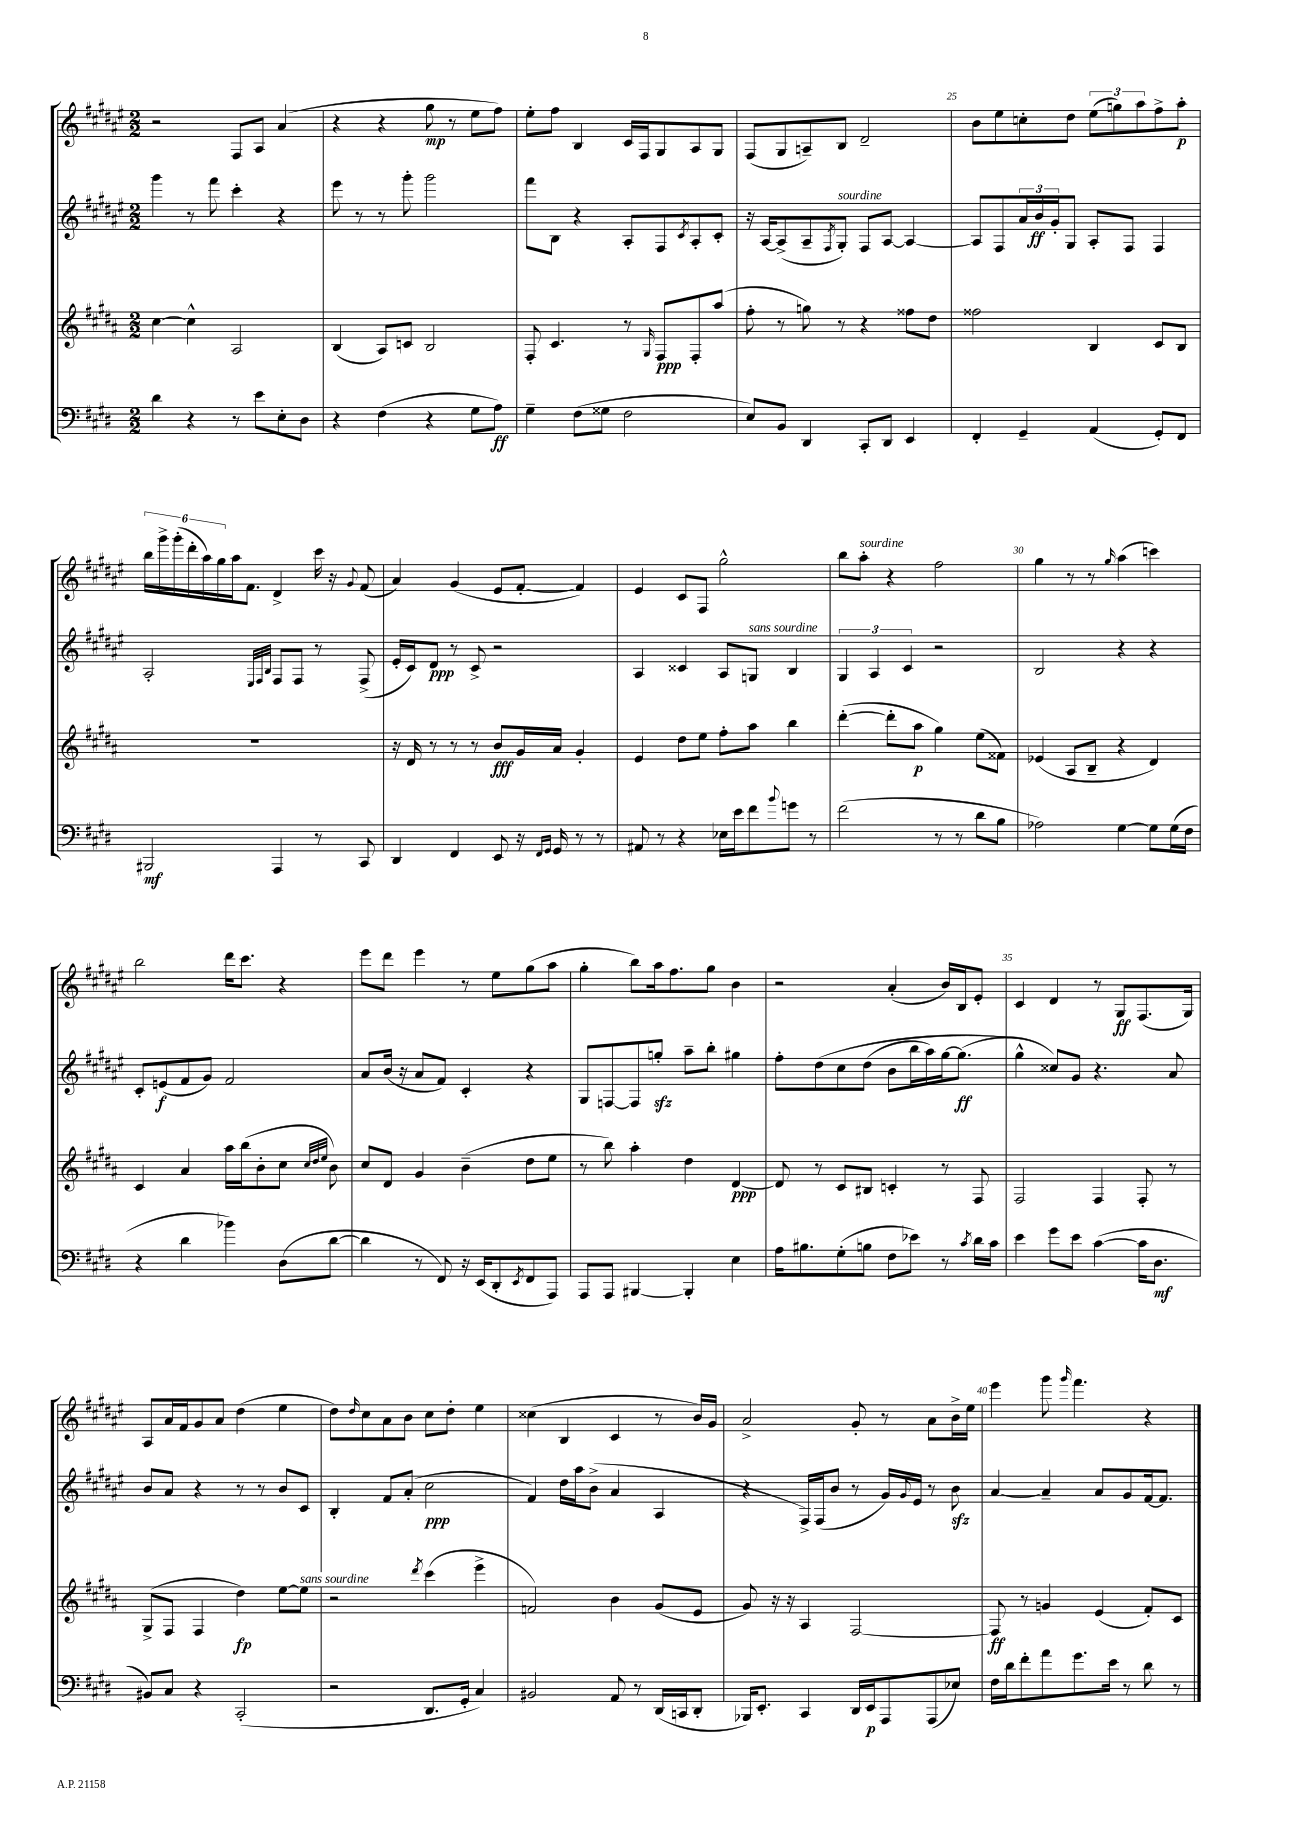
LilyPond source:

<<
\new StaffGroup <<
\new Staff = "s0" {
    \clef treble \key fis \major \numericTimeSignature \time 2/2
    r2 fis8 ais8 ais'4( |
    r4 r4 gis''8\mp r8 eis''8 fis''8) |
    eis''8-. fis''8 b4 cis'16 fis16 gis8 ais8 gis8 |
    fis8( gis8 a8--) b8 dis'2-- |
    b'8 eis''8 c''8-. dis''8 \tuplet 3/2 { eis''8( g''8) ais''8 } fis''8-> ais''8-.\p |
    \tuplet 6/4 { b''16 gis'''16-> gis'''16-.( dis'''16-. ais''16) gis''16 } ais''16 fis'8. dis'4-> cis'''16 r16 \appoggiatura { gis'8 } fis'8( |
    ais'4) gis'4( eis'8 fis'8~-. fis'4) |
    eis'4 cis'8 fis8 gis''2-^ |
    b''8 ais''8-.^\markup { \italic "sourdine" } r4 fis''2 |
    gis''4 r8 r8 \grace { gis''16 } ais''4( c'''4) |
    b''2 dis'''16 cis'''8. r4 |
    eis'''8 dis'''8 eis'''4 r8 eis''8 gis''8( ais''8 |
    gis''4-. b''8) ais''16 fis''8. gis''8 b'4 |
    r2 ais'4-.( b'16) b16 eis'8-. |
    cis'4 dis'4 r8 gis8\ff fis8.( gis16) |
    ais8 ais'16 fis'16 gis'8 ais'8 dis''4( eis''4 |
    dis''8) \grace { dis''16 } cis''8 ais'8 b'8 cis''8 dis''8-. eis''4 |
    cisis''4( b4 cis'4 r8 b'16) gis'16 |
    ais'2-> gis'8-. r8 ais'8 b'16-> eis''16 |
    eis'''4 gis'''8 \grace { gis'''16 } fis'''4. r4 \bar "|." |
}
\new Staff = "s1" {
    \clef treble \key fis \major \numericTimeSignature \time 2/2
    gis'''4 r8 fis'''8 cis'''4-. r4 |
    eis'''8 r8 r8 gis'''8-. gis'''2 |
    fis'''8 b8 r4 ais8-. fis8 \acciaccatura { cis'8 } ais8-. cis'8-. |
    r16 ais16~ ais8->( ais8-- \acciaccatura { fis8 } gis8-.^\markup { \italic "sourdine" }) fis8 ais8~ ais4~ |
    ais8 fis8 \tuplet 3/2 { ais'16 b'16\ff gis'16-. } gis8 ais8-. fis8 fis4 |
    ais2-. \grace { eis32 fis32 b32 } fis8 fis8 r8 fis8->( |
    eis'16-. cis'16) dis'8\ppp r8 cis'8-> r2 |
    ais4 cisis'4 ais8 g8^\markup { \italic "sans sourdine" } b4 |
    \tuplet 3/2 { gis4 ais4 cis'4 } r2 |
    b2 r4 r4 |
    cis'8-. e'8\f( fis'8 gis'8) fis'2 |
    ais'8 b'16( r16 ais'8 fis'8) cis'4-. r4 |
    gis8 f8~ f8 g''8-.\sfz ais''8-- b''8-. gis''4 |
    fis''8-. dis''8\( cis''8 dis''8( b'8 b''16 ais''16) gis''16~ gis''8.\ff( |
    gis''4-^\) cisis''8) gis'8 r4. ais'8 |
    b'8 ais'8 r4 r8 r8 b'8 cis'8 |
    b4-. fis'8 ais'8-.( cis''2\ppp |
    fis'4) dis''16 ais''16 b'8->( ais'4 ais4 |
    r4 fis16->) fis16( b'8 r8 gis'16) \appoggiatura { gis'8 } eis'16 r8 b'8\sfz |
    ais'4~ ais'4-- ais'8 gis'8 fis'16~ fis'8. \bar "|." |
}
\new Staff = "s2" {
    \clef treble \key b \major \numericTimeSignature \time 2/2
    cis''4~ cis''4-^ ais2 |
    b4( ais8) c'8 b2 |
    fis8-. cis'4. r8 \grace { gis16 } fis8\ppp fis8-. ais''8( |
    fis''8-. r8 g''8) r8 r4 fisis''8 dis''8 |
    fisis''2 b4 cis'8 b8 |
    R1 |
    r16 dis'16 r8 r8 r8 b'8\fff gis'16 ais'16 gis'4-. |
    e'4 dis''8 e''8 fis''8-. ais''8 b''4 |
    dis'''4~-.( dis'''8-. ais''8\p gis''4) e''8( fisis'8) |
    ees'4( ais8 b8-- r4 dis'4) |
    cis'4 ais'4 ais''16 b''16( b'8-. cis''8 \grace { cis''32 dis''32 e''32 } b'8) |
    cis''8 dis'8 gis'4 b'4--( dis''8 e''8 |
    r8 b''8) ais''4-. dis''4 dis'4~\ppp |
    dis'8 r8 cis'8 bis8 c'4-. r8 fis8 |
    fis2 fis4 fis8-. r8 |
    gis8->( fis8 fis4 dis''4\fp) e''8~ e''8^\markup { \italic "sans sourdine" } |
    r2 \acciaccatura { dis'''8 } cis'''4( e'''4-> |
    f'2) b'4 gis'8( e'8 |
    gis'8) r16 r16 ais4 fis2~ |
    fis8\ff r8 g'4 e'4( fis'8-.) cis'8 \bar "|." |
}
\new Staff = "s3" {
    \clef bass \key e \major \numericTimeSignature \time 2/2
    dis'4 r4 r8 e'8 e8-. dis8 |
    r4 fis4( r4 gis8 a8\ff) |
    gis4-- fis8( gisis8 fis2 |
    e8) b,8 dis,4 cis,8-. dis,8 e,4 |
    fis,4-. gis,4-- a,4( gis,8-.) fis,8 |
    bis,,2\mf a,,4 r8 cis,8 |
    dis,4 fis,4 e,8 r16 \grace { fis,16 gis,16 } gis,16 r8 r8 |
    ais,8 r8 r4 ees16 e'16 fis'8 \appoggiatura { b'8 } g'8 r8 |
    fis'2( r8 r8 dis'8 b8 |
    aes2) gis4~ gis8 gis16( fis16 |
    r4 dis'4 bes'4) dis8( dis'8~ |
    dis'4 r8 fis,8) r16 e,16( dis,8-. \acciaccatura { e,8 } fis,8 a,,8) |
    a,,8 a,,8 bis,,4~ bis,,4-. e4 |
    a16 bis8. gis8-.( b8 fis8 ees'8) r8 \acciaccatura { cis'8 } dis'16 cis'16 |
    e'4 gis'8 e'8 cis'4~( cis'16 dis8.\mf |
    bis,8) cis8 r4 cis,2-.( |
    r2 dis,8. gis,16-. cis4) |
    bis,2 a,8 r8 dis,16( c,16 dis,8-. |
    bes,,16) e,8.-. cis,4 dis,16 e,16\p a,,8 a,,8( ees8) |
    fis16 dis'16 fis'8-. a'8 gis'8. e'16 r8 dis'8 r8 \bar "|." |
}
>>
>>
\layout { \context { \Score currentBarNumber = #21 \override BarNumber.break-visibility = ##(#f #t #t) barNumberVisibility = #(every-nth-bar-number-visible 5) } }
